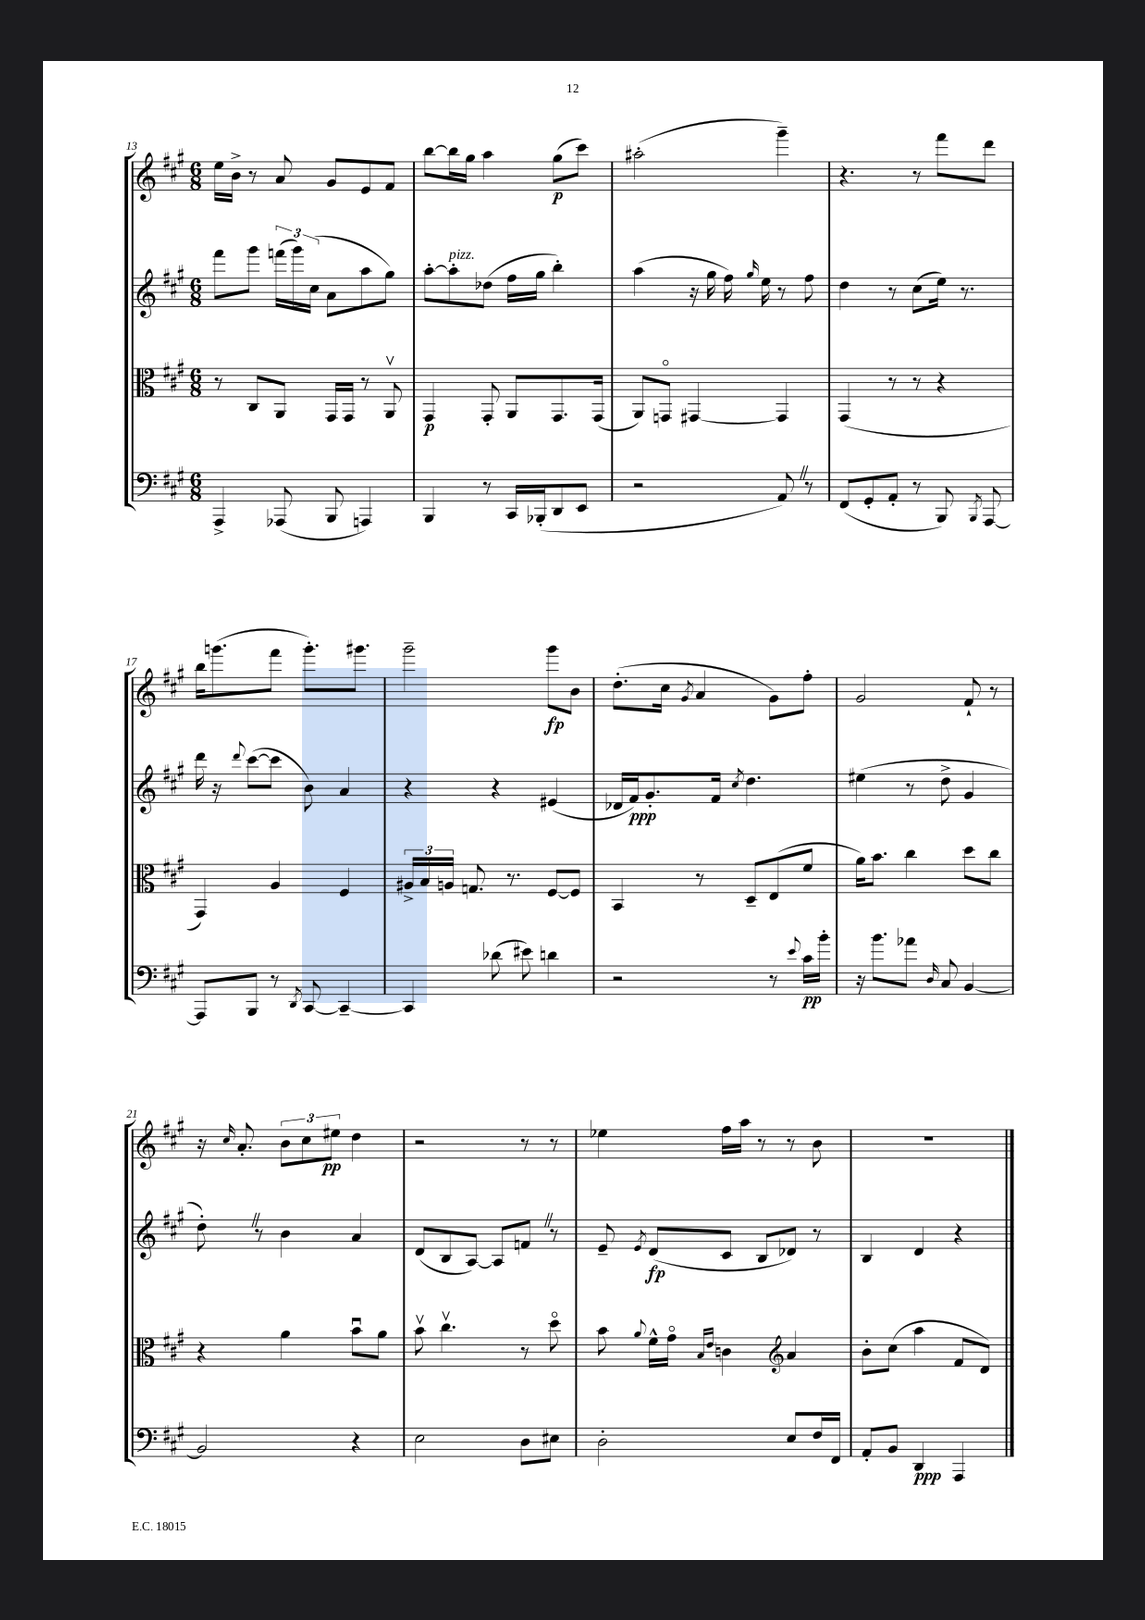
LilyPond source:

<<
\new StaffGroup <<
\new Staff = "s0" {
    \clef treble \key a \major \numericTimeSignature \time 6/8
    \autoBeamOff e''16[ b'16]-> r8 a'8 gis'8[ e'8 fis'8] |
    b''8[~ b''16 gis''16] a''4 gis''8[\p( cis'''8]) |
    ais''2-.( gis'''4--) |
    r4. r8 fis'''8[ d'''8] |
    b''16[ g'''8.( fis'''8] g'''8.[-.) gis'''8.] |
    gis'''2-- gis'''8[\fp b'8] |
    d''8.[-.( cis''16] \acciaccatura { gis'8 } a'4 gis'8[) fis''8]-. |
    gis'2 fis'8-! r8 |
    r16 \grace { cis''16 } a'8.-. \tuplet 3/2 { b'8[ cis''8 eis''8]\pp } d''4 |
    r2 r8 r8 |
    ees''4 fis''16[ a''16] r8 r8 b'8 |
    R2. \bar "|." |
}
\new Staff = "s1" {
    \clef treble \key a \major \numericTimeSignature \time 6/8
    \autoBeamOff fis'''8[ gis'''8] \tuplet 3/2 { f'''16[( gis'''16) cis''16]( } a'8[ a''8 gis''8]) |
    a''8[~-. a''8-.^\markup { \italic "pizz." } des''8]( fis''16[ gis''16] b''4-.) |
    a''4( r16 gis''16 fis''16) \grace { gis''16 } e''16 r8 fis''8 |
    d''4 r8 cis''8[( e''16]) r8. |
    d'''16 r16 \appoggiatura { d'''8 } cis'''8[~( cis'''8] b'8) a'4 |
    r4 r4 eis'4( |
    des'16[ fis'16\ppp) gis'8.-. fis'16] \acciaccatura { cis''8 } d''4. |
    eis''4( r8 d''8-> gis'4 |
    d''8-.) \once \override BreathingSign.text = \markup { \musicglyph "scripts.caesura.straight" } \breathe r8 b'4 a'4 |
    d'8[( b8 a8]~) a8[ f'8] \once \override BreathingSign.text = \markup { \musicglyph "scripts.caesura.straight" } \breathe r8 |
    e'8-- \acciaccatura { e'8 } d'8[\fp( cis'8] b8[ des'8]) r8 |
    b4 d'4 r4 \bar "|." |
}
\new Staff = "s2" {
    \clef alto \key a \major \numericTimeSignature \time 6/8
    \autoBeamOff r8 cis8[ a,8] gis,16[ gis,16] r8 a,8\upbow |
    gis,4\p gis,8-. a,8[ gis,8. gis,16]( |
    a,8[) g,8]\flageolet gis,4~ gis,4 |
    gis,4( r8 r8 r4 |
    gis,4) a4 fis4 |
    \tuplet 3/2 { ais16[-> b16 a16] } g8. r8. fis8[~ fis8] |
    b,4 r8 d8[-- e8( fis'8] |
    a'16[) b'8.] cis''4 d''8[ cis''8] |
    r4 a'4 b'8[\downbow a'8] |
    b'8\upbow cis''4.\upbow r8 d''8\flageolet |
    b'8 \appoggiatura { a'8 } fis'16[-^ gis'16]\flageolet \grace { b16[ e'16] } c'4 \clef treble a'4 |
    b'8[-. cis''8]( a''4 fis'8[ d'8]) \bar "|." |
}
\new Staff = "s3" {
    \clef bass \key a \major \numericTimeSignature \time 6/8
    \autoBeamOff a,,4-> aes,,8( b,,8 a,,4) |
    b,,4 r8 cis,16[ bes,,16-.( d,8 e,8] |
    r2 a,8) \once \override BreathingSign.text = \markup { \musicglyph "scripts.caesura.straight" } \breathe r8 |
    fis,8[( gis,8-. a,8]-. r8 b,,8) \acciaccatura { b,,8 } a,,8~ |
    a,,8[ b,,8] r8 \acciaccatura { d,8 } cis,8~ cis,4~-- |
    cis,4 des'8( eis'8) d'4 |
    r2 r8 \appoggiatura { e'8 } cis'16[\pp b'16]-. |
    r16 b'8.[ aes'8] \grace { d16 } cis8 b,4~ |
    b,2 r4 |
    e2 d8[ eis8] |
    d2-. e8[ fis16 fis,16] |
    a,8[-. b,8] d,4\ppp a,,4 \bar "|." |
}
>>
>>
\layout { \context { \Score currentBarNumber = #13 } }
